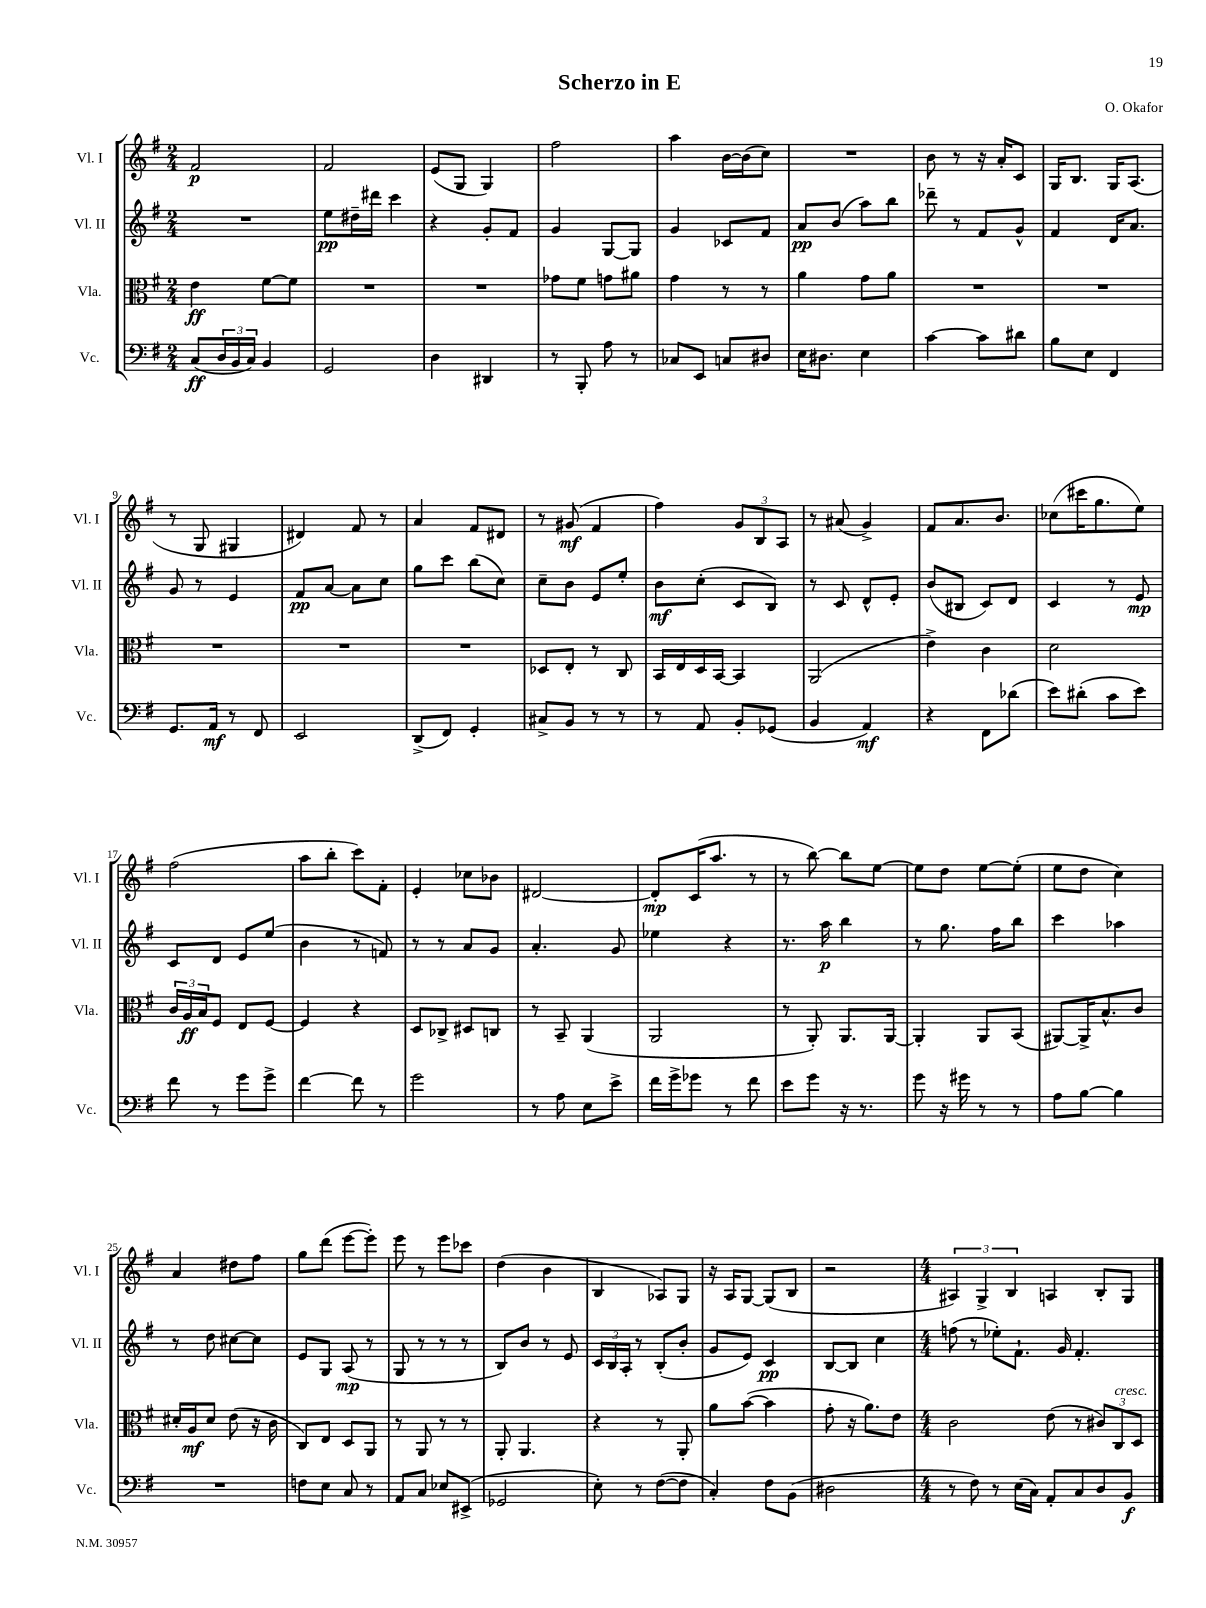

**kern	**kern	**kern	**kern
*staff4	*staff3	*staff2	*staff1
*clefF4	*clefC3	*clefG2	*clefG2
*k[f#]	*k[f#]	*k[f#]	*k[f#]
*M2/4	*M2/4	*M2/4	*M2/4
(8C	4e	2r	2f#
24D	.	.	.
24BB	.	.	.
24C)	.	.	.
4BB	[8f#	.	.
.	8f#]	.	.
=	=	=	=
2GG	2r	8ee	2f#
.	.	16dd#~	.
.	.	16ddd#	.
.	.	4ccc	.
=	=	=	=
4D	2r	4r	(8e
.	.	.	8G
4DD#	.	8g'	4G)
.	.	8f#	.
=	=	=	=
8r	8g-	4g	2ff#
8BBB'	8f#	.	.
8A	8g	[8G	.
8r	8a#	8G]	.
=	=	=	=
8C-	4g	4g	4aa
8EE	.	.	.
8C	8r	8c-	[16b
.	.	.	(16b]
8D#	8r	8f#	8cc)
=	=	=	=
16E	4a	8a	2r
8.D#	.	.	.
.	.	(8b	.
4E	8g	8aa)	.
.	8a	8bb	.
=	=	=	=
[4c	2r	8ddd-~	8b
.	.	8r	8r
8c]	.	8f#	16r
.	.	.	16a'
8d#	.	8g^^	8c
=	=	=	=
8B	2r	4f#	16G
.	.	.	8.B
8E	.	.	.
4FF#	.	16d	16G
.	.	8.a	(8.A
=	=	=	=
8.GG	2r	8g	8r
.	.	8r	8G
16AA	.	.	.
8r	.	4e	4G#
8FF#	.	.	.
=	=	=	=
2EE	2r	8f#	4d#)
.	.	[8a	.
.	.	8a]	8f#
.	.	8cc	8r
=	=	=	=
(8DD^	2r	8gg	4a
8FF#)	.	8ccc	.
4GG'	.	(8bb	8f#
.	.	8cc)	8d#
=	=	=	=
8C#^	8D-	8cc~	8r
8BB	8E'	8b	(8g#
8r	8r	8e	4f#
8r	8C	8ee'	.
=	=	=	=
8r	16BB	8b	4ff#)
.	16E	.	.
8AA	16D	(8cc'	.
.	[16BB	.	.
8BB'	4BB]	8c	12g
.	.	.	12B
(8GG-	.	8B)	.
.	.	.	12A
=	=	=	=
4BB	(2AA	8r	8r
.	.	8c	(8a#
4AA)	.	8d^^	4g^)
.	.	8e'	.
=	=	=	=
4r	4e^)	(8b	8f#
.	.	8B#	8.a
8FF#	4c	8c)	.
.	.	.	8.b
(8d-	.	8d	.
=	=	=	=
8e)	2d	4c	(8cc-
(8d#'	.	.	16ccc#
.	.	.	8.gg
8c	.	8r	.
8e)	.	8e	8ee)
=	=	=	=
8f#	24c	8c	(2ff#
.	24A	.	.
.	24B	.	.
8r	8F#	8d	.
8g	8E	8e	.
8g^	[8F#	(8ee	.
=	=	=	=
[4f#	4F#]	4b	8aa
.	.	.	8bb'
8f#]	4r	8r	8ccc)
8r	.	8f)	8f#'
=	=	=	=
2g	8D	8r	4e'
.	8C-^	8r	.
.	8D#	8a	8cc-
.	8C	8g	8b-
=	=	=	=
8r	8r	4.a'	[2d#
8A	8BB~	.	.
8E	(4AA	.	.
8e^	.	8g	.
=	=	=	=
16f#	2AA	4ee-	8d#']
16g^	.	.	.
8g-	.	.	(16c
.	.	.	8.aa
8r	.	4r	.
8f#	.	.	8r
=	=	=	=
8e	8r	8.r	8r
8g	8AA')	.	[8bb)
.	.	16aa	.
16r	8.AA	4bb	8bb]
8.r	.	.	.
.	.	.	[8ee
.	[16AA	.	.
=	=	=	=
8g	4AA']	8r	8ee]
16r	.	8.gg	8dd
16g#	.	.	.
8r	8AA	.	[8ee
.	.	16ff#	.
8r	(8BB	8bb	(8ee']
=	=	=	=
8A	[8AA#)	4ccc	8ee
[8B	16AA#^]	.	8dd
.	8.B^^	.	.
4B]	.	4aa-	4cc)
.	8c	.	.
=	=	=	=
2r	16d#'	8r	4a
.	16A	.	.
.	8d#	8dd	.
.	(8e	[8cc#	8dd#
.	16r	8cc#]	8ff#
.	16c	.	.
=	=	=	=
8F	8C)	8e	8gg
8E	8E	8G	(8ddd
8C	8D	(8A	[8eee
8r	8AA	8r	8eee'])
=	=	=	=
8AA	8r	8G	8eee
8C	8AA	8r	8r
8E-	8r	8r	8eee
(8EE#^	8r	8r	8ccc-
=	=	=	=
2GG-	8AA'	8B)	(4dd
.	4.AA	8b	.
.	.	8r	4b
.	.	8e	.
=	=	=	=
8E')	4r	24c	4B
.	.	24B	.
.	.	24A'	.
8r	.	8r	.
([8F#	8r	(8B'	8A-)
8F#]	8AA'	8b'	8G
=	=	=	=
4C')	8a	8g	16r
.	.	.	16A
.	([8b	8e)	[8G
8F#	4b]	4c	(8G]
(8BB	.	.	8B
=	=	=	=
2D#	8g'	[8B	2r
.	16r	8B]	.
.	8.a)	.	.
.	.	4cc	.
.	8e	.	.
=	=	=	=
*M4/4	*M4/4	*M4/4	*M4/4
8r	2c	(8ff	6A#)
8F#)	.	8r	.
.	.	.	6G^
8r	.	8ee-')	.
.	.	.	6B
(16E	.	8.f#`	.
16C)	.	.	.
8AA'	(8e	.	4A
.	.	16g	.
8C	8r	4.f#'	.
8D	12c#)	.	8B'
.	12C	.	.
8BB	.	.	8G
.	12D	.	.
==	==	==	==
*-	*-	*-	*-
